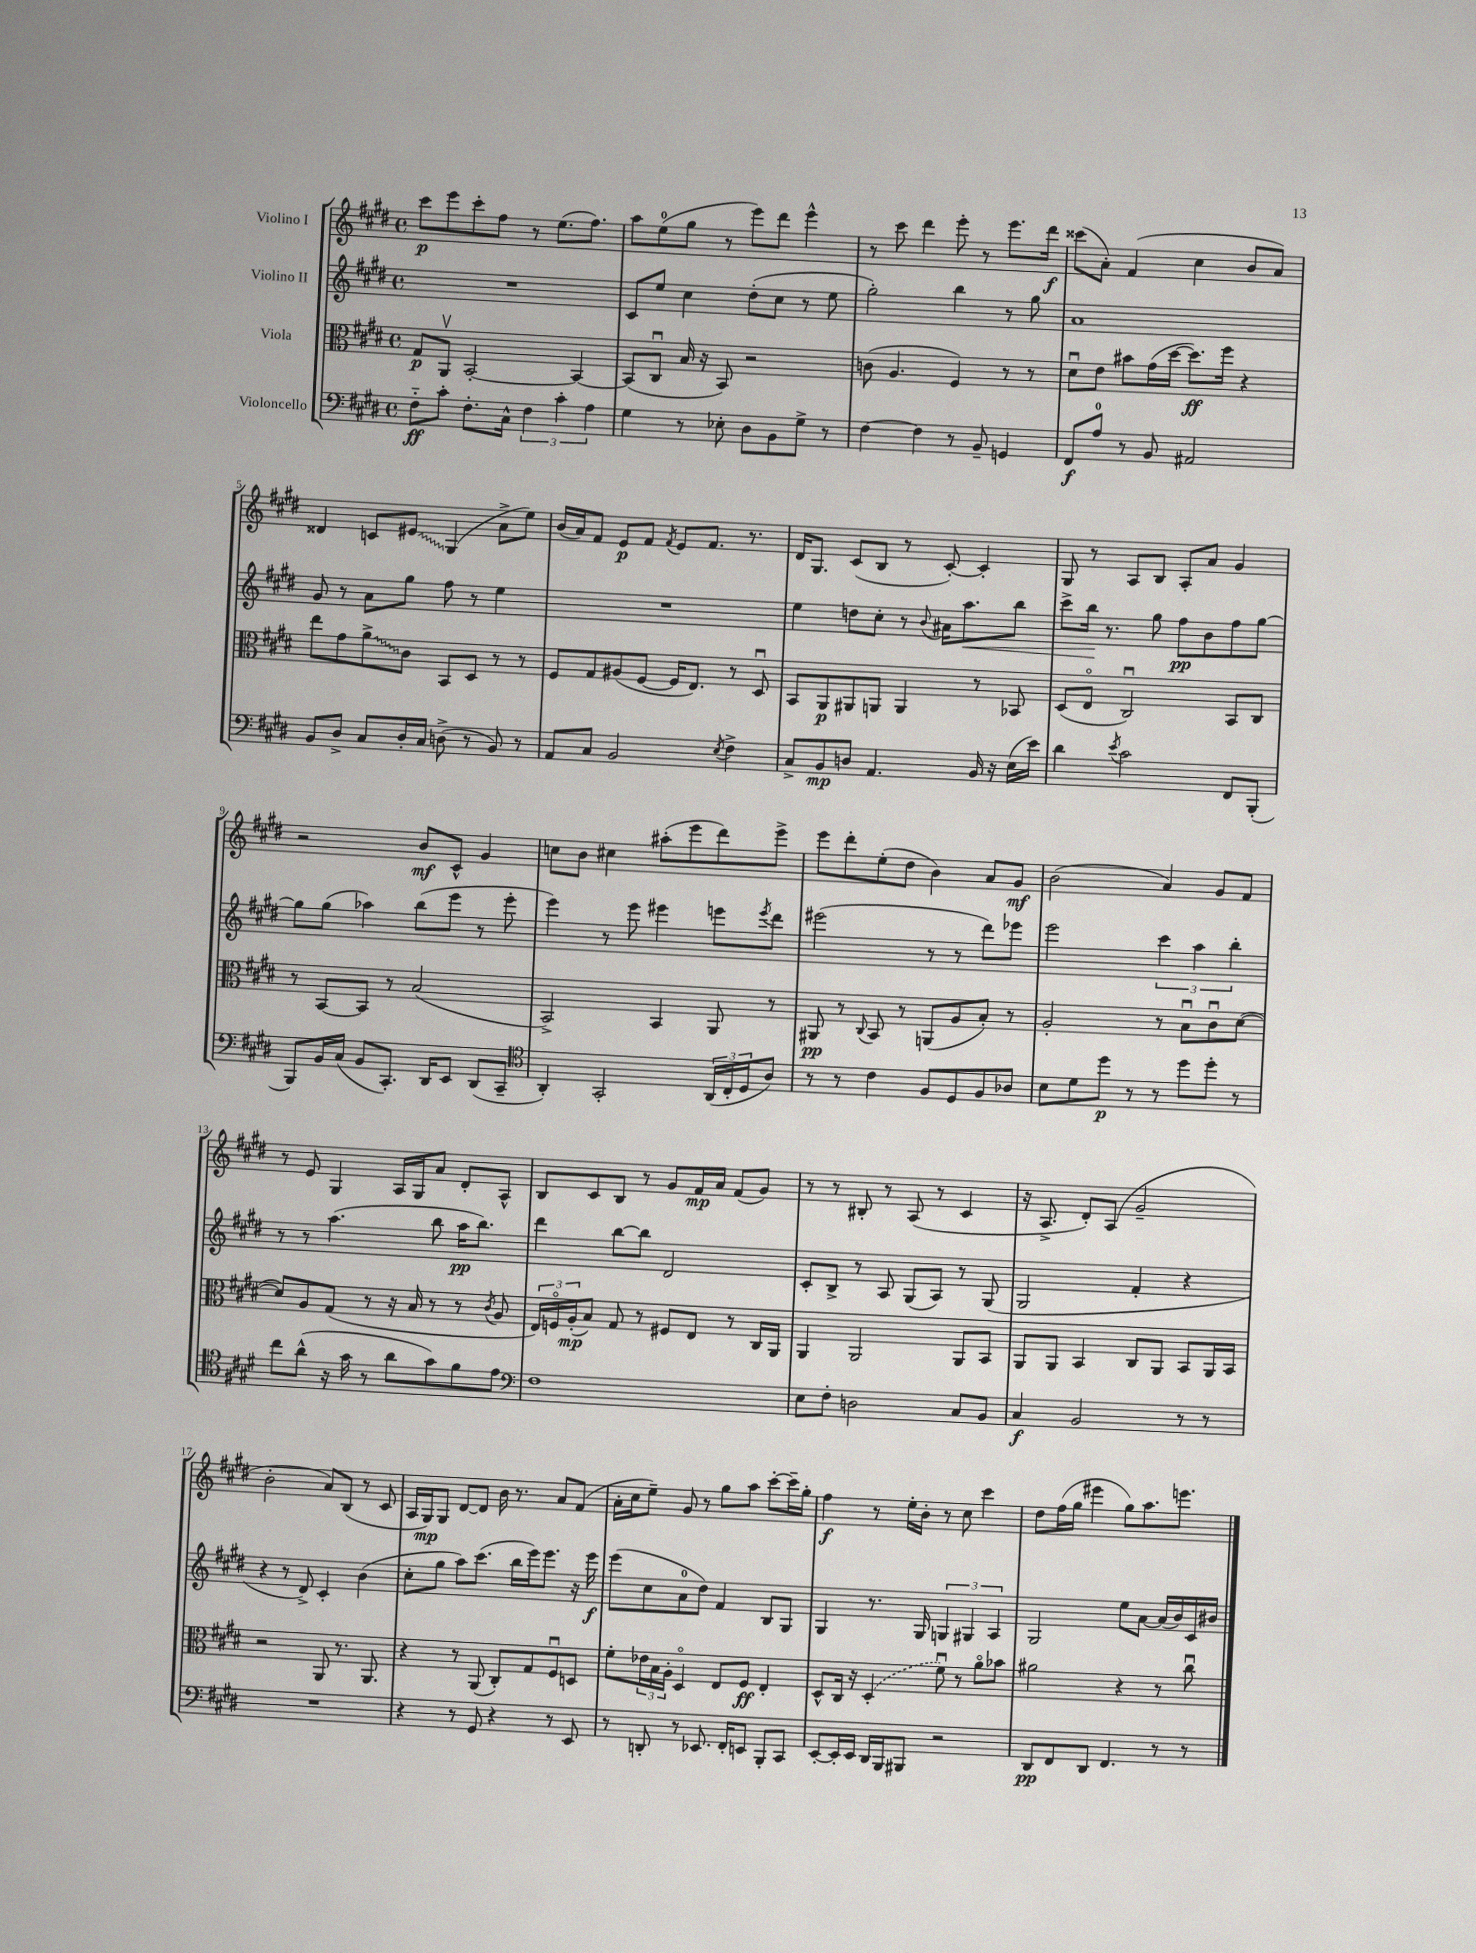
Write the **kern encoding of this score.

**kern	**kern	**kern	**kern
*staff4	*staff3	*staff2	*staff1
*clefF4	*clefC3	*clefG2	*clefG2
*k[f#c#g#d#]	*k[f#c#g#d#]	*k[f#c#g#d#]	*k[f#c#g#d#]
*M4/4	*M4/4	*M4/4	*M4/4
*met(c)	*met(c)	*met(c)	*met(c)
8F#'~\L	8G#/L	1r	8ccc#\L
8c#'\J	8AAv/J	.	8eee\
8.F#'\L	[2BB'/	.	8ccc#'\
.	.	.	8ff#\J
16C#^^\Jk	.	.	.
6F#\	.	.	8r
.	.	.	(8.ee\L
6c#'\	.	.	.
.	4BB/_	.	.
.	.	.	8.ff#\J)
6A\	.	.	.
=	=	=	=
4G#\	(8BB/]L	8c#/L	8aa\L
.	8C#u/J	8ee/J	(8ee\
8r	16B/	4cc#\	8gg#\J
.	16r	.	.
8E-'\	8BB/)	.	8r
8D#\L	2r	(8dd#'\L	8eee\L)
8BB\	.	8cc#\J	8ddd#\J
8G#^\J	.	8r	4eee^^\
8r	.	8ee\	.
=	=	=	=
[4F#\	(8c\	2gg#'\)	8r
.	4.A/	.	8ccc#\
4F#\]	.	.	4ddd#\
8r	4F#/)	4bb\	8eee'\
8BB~/	.	.	8r
4GG/	8r	8r	8.eee\L
.	8r	8gg#\	.
.	.	.	16ddd#\Jk
=	=	=	=
8FF#/L	8d#u\L	1a	(8ccc##\L
8A/J	8e\J	.	8a'\J)
8r	8b#\L	.	(4f#/
8BB/	(16g#\L	.	.
.	[16dd#\JJ	.	.
2AA#/	8.dd#\]L)	.	4cc#\
.	16ff#\Jk	.	.
.	4r	.	8b/L
.	.	.	8a/J)
=	=	=	=
8BB/L	8ee\L	8g#/	4d##/
8D#^/J	8g#\	8r	.
8C#/L	8a^\	8a\L	8c/L
16D#'/L	8c#\J	8gg#\J	8e#/J
16C#/JJ	.	.	.
(8D^\	8BB/L	8ff#\	(4G#/
8r	8D#/J	8r	.
8BB/)	8r	4ee\	8a^\L
8r	8r	.	8ee\J)
=	=	=	=
8AA/L	8F#/L	1r	(16b/LL
.	.	.	16a/J)
8C#/J	8G#/	.	8f#/J
2BB/	(8A#/	.	8e/L
.	[8F#/J	.	8f#/J
.	.	.	8qf#/
.	16F#/]LK	.	8e/L
.	8.E/J)	.	.
.	.	.	8.f#/J
8qE/	.	.	.
4F#^\	8r	.	.
.	.	.	8.r
.	8D#u/	.	.
=	=	=	=
8C#^/L	8BB/L	4ee\	16d#/LK
.	.	.	8.G#/J
8BB/	8AA/	.	.
8D/J	8AA#/	8dd\L	(8c#/L
4.AA/	8AA/J	8cc#'\J	8B/J
.	4AA/	8r	8r
.	.	8qqb/	.
.	.	16a#\LK	[8c#'/)
.	.	8.aa\	.
16BB/	8r	.	4c#'/]
16r	.	.	.
(16E\LL	8BB-/	8bb\J	.
16e\JJ)	.	.	.
=	=	=	=
4d#\	(8D#/L	8ccc#^\L	8G#/
.	8Eo/J	16bb\Jk	8r
.	.	8.r	.
8qe/	.	.	.
2c#\	2C#u/)	.	8A/L
.	.	8gg#\	8B/J
.	.	8ff#\L	8A'/L
.	.	8b\	8a/J
8FF#/L	8BB/L	8ff#\	4g#/
(8BBB'/J	8C#/J	[8gg#\J	.
=	=	=	=
8BBB/L)	8r	8gg#\]L	2r
16BB/L	[8BB/L	(8gg#\J	.
(16C#/JJ	.	.	.
8BB/L	8BB/]J	4aa-\)	.
8.CC#'/J)	8r	.	.
.	(2B/	(8bb\L	8b/L
16DD#/LK	.	.	.
8EE/J	.	8eee\J	8c#^^/J
(8DD#/L	.	8r	4g#/
8CC#~/J	.	8eee'\	.
=	=	=	=
*clefC4	*	*	*
4AA'/)	2BB^/)	4eee\)	8cc\L
.	.	.	8b\J
2GG#'/	.	8r	4cc#\
.	.	8eee\	.
.	4BB/	4eee#\	(8aa#'\L
.	.	.	8eee\
(24AA/LL	8AA/	8eee\L	8ddd#\)
24C#'/	.	.	.
24D#/J	.	.	.
.	.	8qeee/	.
8A/J)	8r	8ddd#\J	8eee^\J
=	=	=	=
8r	8AA#/	(2eee#\	8eee\L
8r	8r	.	8ddd#'\
.	8qqC#/	.	.
4c#\	8BB/	.	(8ee'\
.	8r	.	8dd#\J
8F#/L	(8AA/L	8r	4b\)
8D#/	8A/	8r	.
8F#/	8B'/J)	8ddd#\L)	8a/L
8A-/J	8r	8eee-\J	8g#/J
=	=	=	=
8B\L	2A'/	2eee\	(2b\
8d#\	.	.	.
8dd#\J	.	.	.
8r	.	.	.
8r	8r	6ccc#\	4a/)
8dd#\L	8Bu\L	.	.
.	.	6aa\	.
8dd#'\J	8c#u\	.	8g#/L
.	.	6bb'\	.
8r	([8d#\J	.	8f#/J
=	=	=	=
8cc#\L	8d#/]L)	8r	8r
(8a^^\J	8A/	8r	8e/
16r	(8G#/J	(4.aa\	4G#/
16g#\	.	.	.
8r	8r	.	.
8a\L	16r	.	16A/LL
.	16B/	.	16G#/J
8g#\)	8r	8bb\	8a/J
8f#\	8r	16aa\LK	8d#'/L
.	.	8.bb\J)	.
.	8qc#/	.	.
8e\J	8A/	.	8A^^/J
=	=	=	=
*clefF4	*	*	*
1F#	24E/LL)	4ddd#\	8B/L
.	24Fo/	.	.
.	(24A'/J	.	.
.	8B/J)	.	8c#/
.	8G#/	[8bb\L	8B/J
.	8r	8bb\]J	8r
.	8F#/L	2d#/	8g#/L
.	8E/J	.	16f#/L
.	.	.	16a/JJ
.	8r	.	(8f#/L
.	16C#/LL	.	8g#/J)
.	16AA/JJ	.	.
=	=	=	=
8E\L	4AA/	8c#'/L	8r
8F#'\J	.	8B^/J	8r
2D\	2AA/	8r	8B#'/
.	.	8A/	8r
.	.	(8G#/L	(8A/
.	.	8A/J)	8r
8C#/L	8AA/L	8r	4c#/
8BB/J	8BB/J	(8G#/	.
=	=	=	=
4C#/	8AA/L	2G#/	16r
.	.	.	8.A^/
.	8AA/J	.	.
2BB/	4BB/	.	8d#'/L)
.	.	.	(8A/J
.	8C#/L	4f#'/	2g#~/
.	8AA/J	.	.
8r	8BB/L	4r	.
8r	16AA/L	.	.
.	16BB/JJ	.	.
=	=	=	=
1r	2r	4r	2b'\
.	.	8r	.
.	.	8d#^/)	.
.	8AA/	4c#'/	8a/L)
.	8.r	.	(8B/J
.	.	(4b\	8r
.	8.AA/	.	.
.	.	.	8c#/
=	=	=	=
4r	4r	8cc#'\L	16A/LL
.	.	.	16G#/J)
.	.	8gg#\J	8G#/J
8r	8r	8aa\L)	[8d#/L
8GG#/	(8AA/	(8.ccc#\J	8d#/]J
4r	8C#'/L)	.	16b\
.	.	16bb\LL	8.r
.	8G#/	16eee\J)	.
.	.	8.eee\J	.
8r	8F#u/	.	8a/L
8EE/	8D/J	16r	(8f#/J
.	.	16eee\	.
=	=	=	=
8r	8f#'\L	(8eee\L	16a'\LL
.	.	.	16cc#\J
8DD'/	24e-\L	8cc#\	8ee~\J)
.	24B\	.	.
.	24A'\JJ	.	.
8r	4D#o/	8a\	8g#/
8.EE-/	.	8dd#\J)	8r
.	8E/L	4f#/	8gg#\L
16FF#'/LK	.	.	.
8EE/J	8F#/J	.	8aa\J
8BBB'/L	4E'/	8B/L	[8ccc#'\L
8CC#/J	.	8G#/J	16ccc#~\]L
.	.	.	16gg#'\JJ
=	=	=	=
[8EE'/L	8D#^^/L	4G#/	4ff#\
16EE'/]L	16C#/Jk	.	.
16EE/JJ	16r	.	.
16DD#/LL	(4D#'/	8.r	8r
16BBB/J	.	.	.
8BBB#/J	.	.	16ee'\LL
.	.	16G#/	16b'\JJ
2r	8f#u\)	6G/	8r
.	8r	.	8cc#\
.	.	6G#/	.
.	8ao\L	.	4ccc#\
.	.	6A/	.
.	8b-\J	.	.
=	=	=	=
8DD#/L	2a#\	2G#/	8dd#\L
8FF#/	.	.	(16ff#\L
.	.	.	16gg#\JJ
8DD#/J	.	.	4eee#\
4.FF#/	.	.	.
.	4r	8ee\L	8gg#\L)
.	.	[8a\J	8.aa\
8r	8r	(16a/]LL	.
.	.	16b/)	8.eee\J
8r	8cc#u\	16c#/	.
.	.	16b#/JJ	.
==	==	==	==
*-	*-	*-	*-
